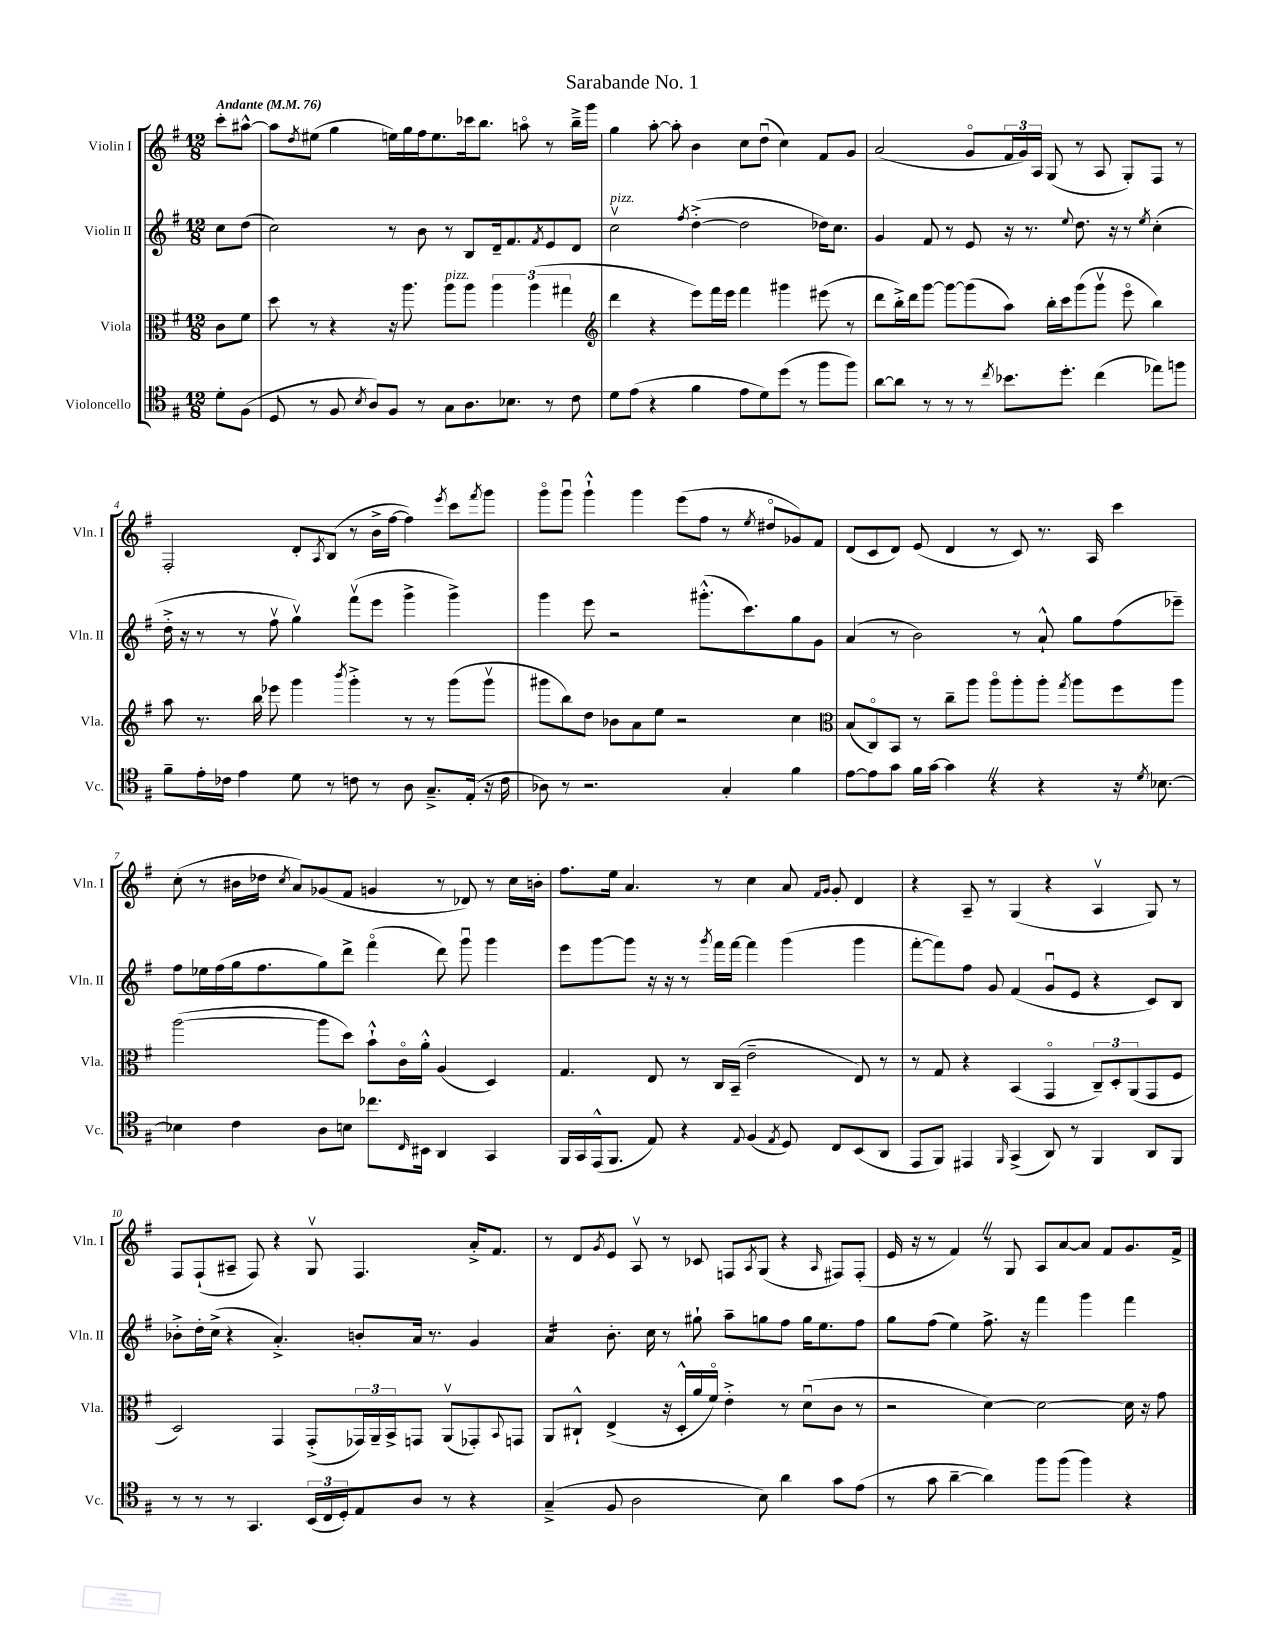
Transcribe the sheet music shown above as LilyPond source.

\header { title = "Sarabande No. 1" }
<<
\new StaffGroup <<
\new Staff = "s0" \with { instrumentName = "Violin I" shortInstrumentName = "Vln. I" } {
    \clef treble \key g \major \numericTimeSignature \time 12/8 \partial 4 \tempo "Andante" 4 = 76
    c'''8-. ais''8~-^ |
    ais''8 \acciaccatura { d''8 } eis''8( g''4 e''16) g''16 fis''16 e''8. ces'''16 b''8. a''8\flageolet r8 b''16---> g'''16 |
    g''4 a''8~-. a''8-. b'4 c''8 d''8\downbow( c''4) fis'8 g'8 |
    a'2( g'8\flageolet \tuplet 3/2 { fis'16 g'16) a16 } g8( r8 a8 g8-.) fis8 r8 |
    fis2-. d'8-. \acciaccatura { a8 } b8( r8 b'16-> fis''16~ fis''4) \acciaccatura { e'''8 } c'''8 \acciaccatura { fis'''8 } g'''8 |
    g'''8\flageolet g'''8\downbow g'''4-!-^ g'''4 e'''8( fis''8 r8 \acciaccatura { e''8 } dis''8\flageolet ges'8) fis'8 |
    d'8( c'8 d'8) e'8( d'4 r8 c'8) r8. a16 c'''4 |
    c''8-.( r8 bis'16 des''16 \acciaccatura { c''8 } a'8) ges'8( fis'8 g'4 r8 des'8) r8 c''16 b'16-. |
    fis''8. e''16 a'4. r8 c''4 a'8 \grace { fis'16 g'16 } g'8-. d'4 |
    r4 a8-- r8 g4( r4 a4\upbow g8) r8 |
    fis8 fis8-!( ais8-- fis8) r4 g8\upbow fis4. a'16-.-> fis'8. |
    r8 d'8 \acciaccatura { g'8 } e'8 a8\upbow r8 ces'8 f8 \acciaccatura { a8 } g8( r4 \grace { a16 } fis8) fis8-.( |
    e'16 r16 r8 fis'4) \once \override BreathingSign.text = \markup { \musicglyph "scripts.caesura.straight" } \breathe r8 g8 a8 a'8~ a'8 fis'8 g'8. fis'16-> \bar "|." |
}
\new Staff = "s1" \with { instrumentName = "Violin II" shortInstrumentName = "Vln. II" } {
    \clef treble \key g \major \numericTimeSignature \time 12/8 \partial 4
    c''8 d''8( |
    c''2) r8 b'8 r8 b8 d'16-- fis'8. \acciaccatura { fis'8 } e'8 d'8 |
    c''2\upbow^\markup { \italic "pizz." } \acciaccatura { fis''8 } d''4~-.->( d''2 des''16) c''8. |
    g'4 fis'8 r8 e'8 r16 r8. \appoggiatura { e''8 } d''8. r16 r8 \acciaccatura { e''8 } c''4-.( |
    d''16-.-> r16 r8 r8 fis''8\upbow g''4\upbow) fis'''8\upbow( e'''8 g'''4-> g'''4->) |
    g'''4 e'''8 r2 gis'''8.-.-^( c'''8.) g''8 g'8 |
    a'4( r8 b'2) r8 a'8-!-^ g''8 fis''8( ees'''8--) |
    fis''8 ees''16 fis''16( g''16 fis''8. g''8) d'''8-> fis'''4\flageolet( d'''8) g'''8\downbow g'''4 |
    e'''8 g'''8~ g'''8 r16 r16 r8 \acciaccatura { g'''8 } fis'''16 fis'''16~ fis'''4 g'''4( g'''4 |
    fis'''8~-. fis'''8) fis''8 g'8 fis'4( g'8\downbow e'8 r4 c'8) b8 |
    bes'8-.-> d''16-. c''16->( r4 a'4.-.->) b'8-. a'16 r8. g'4 |
    a'4:16 b'8.-. c''16 r8 gis''8-! a''8-- g''8 fis''8 g''16 e''8. fis''8 |
    g''8 fis''8( e''4) fis''8.-> r16 fis'''4 g'''4 fis'''4 \bar "|." |
}
\new Staff = "s2" \with { instrumentName = "Viola" shortInstrumentName = "Vla." } {
    \clef alto \key g \major \numericTimeSignature \time 12/8 \partial 4
    c'8 fis'8 |
    d''8 r8 r4 r16 a''8. a''8^\markup { \italic "pizz." } a''8 \tuplet 3/2 { a''4 a''4( gis''4 } |
    \clef treble d'''4 r4 e'''8) fis'''16 e'''16 fis'''4 gis'''4 eis'''8( r8 |
    d'''8 b''16-.->) d'''16 g'''8~ g'''8~ g'''8( a''8) b''16-. c'''16 g'''8( g'''8\upbow e'''8\flageolet b''4) |
    a''8 r8. b''16 ees'''8 g'''4 \acciaccatura { b'''8 } g'''4-.-> r8 r8 g'''8( g'''8\upbow |
    gis'''8 b''8) d''8 bes'8 a'8 e''8 r2 c''4 |
    \clef alto b8( c8\flageolet) b,8 r8 c''8-- a''8 a''8\flageolet a''8-. a''8-. \acciaccatura { g''8 } a''8 fis''8 a''8 |
    a''2~( a''8 d''8) b'8-!-^ c'16\flageolet a'16-.-^ a4( d4) |
    g4. e8 r8 c16 b,16--( e'2-- e8) r8 |
    r8 g8 r4 b,4( g,4\flageolet \tuplet 3/2 { c8--) d8-. a,8( } g,8 fis8 |
    d2) g,4 g,8-.->( \tuplet 3/2 { ges,16) a,16-- b,16-> } g,8 a,8\upbow( ges,8-.) \appoggiatura { b,8 } g,8 |
    a,8 cis8-!-^ e4->( r16 d16-.-^ a'16 fis'16\flageolet) e'4-.-> r8 d'8\downbow( c'8 r8 |
    r2 d'4~) d'2~ d'16 r16 g'8 \bar "|." |
}
\new Staff = "s3" \with { instrumentName = "Violoncello" shortInstrumentName = "Vc." } {
    \clef tenor \key g \major \numericTimeSignature \time 12/8 \partial 4
    d'8-. fis8( |
    d8 r8 fis8 \acciaccatura { b8 } a8) fis8 r8 g8 a8. bes8. r8 c'8 |
    d'8 e'8( r4 fis'4 e'8 d'8) d''8( r8 fis''8 fis''8) |
    a'8~ a'8 r8 r8 r8 \acciaccatura { c''8 } bes'8. d''8.-. c''4( ees''8) f''8 |
    fis'8-- e'16-. ces'16 e'4 d'8 r8 c'8 r8 a8 g8.---> e16-.( r16 c'16 |
    aes8) r8 r2. g4-. fis'4 |
    e'8~ e'8 g'8 fis'16 g'16~ g'4 \once \override BreathingSign.text = \markup { \musicglyph "scripts.caesura.straight" } \breathe r4 r4 r16 \acciaccatura { d'8 } bes8.~ |
    bes4 c'4 a8 b8 ces''8. \grace { c16 } bis,16 a,4 g,4 |
    fis,16 g,16 e,16-^( fis,8. e8) r4 \appoggiatura { e8 } fis4( \acciaccatura { e8 } d8) c8 b,8( a,8 |
    e,8 fis,8) eis,4 \grace { fis,16 } g,4->( a,8) r8 fis,4 a,8 fis,8 |
    r8 r8 r8 g,4. \tuplet 3/2 { b,16( c16 d16-.) } e8 a8 r8 r4 |
    g4--->( fis8 a2 b8) a'4 g'8 e'8( |
    r8 g'8 a'4~-- a'4) fis''8 fis''8( fis''4) r4 \bar "|." |
}
>>
>>
